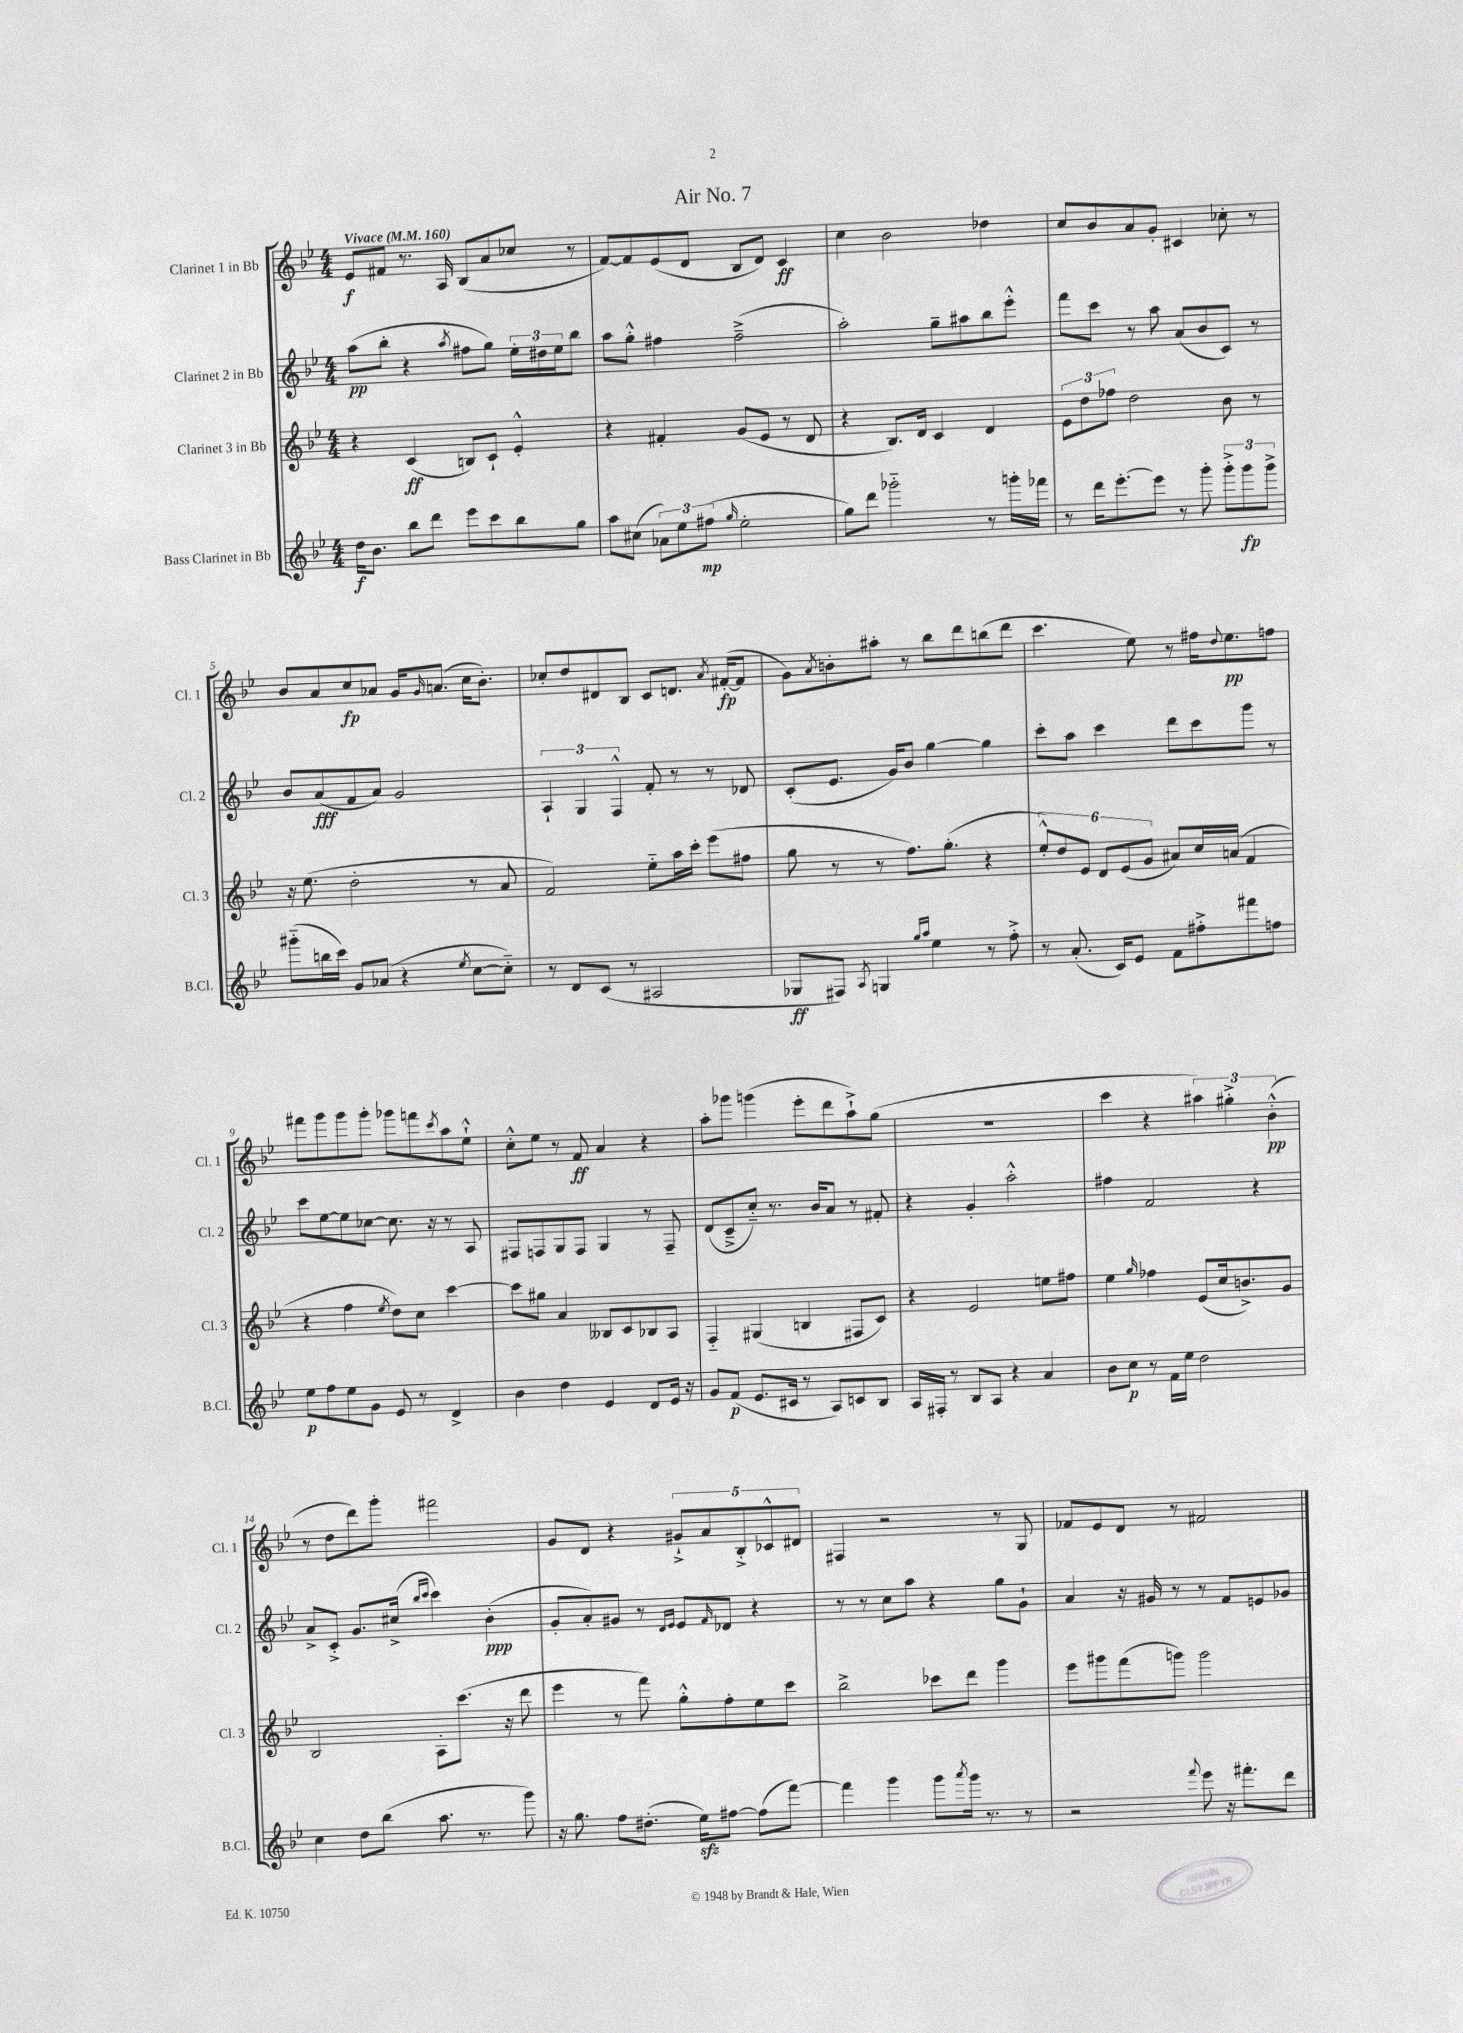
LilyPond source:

\header { title = "Air No. 7" }
<<
\new StaffGroup <<
\new Staff = "s0" \with { instrumentName = "Clarinet 1 in Bb" shortInstrumentName = "Cl. 1" } {
    \clef treble \key bes \major \numericTimeSignature \time 4/4 \tempo "Vivace" 4 = 160
    ees'8\f fis'8 r8. a16 bes8( a'8 ces''8 r8 |
    f'8~) f'8 ees'8( d'8 bes8 d'8) c'4\ff |
    c''4 bes'2 des''4 |
    c''8 bes'8 a'8 g'8-. cis'4 ces''8-. r8 |
    bes'8 a'8 c''8\fp aes'8 g'16 \grace { g'16 } a'8.( c''16 bes'8.-.) |
    ces''8-. d''8 dis'8 bes8 c'8 d'8. \acciaccatura { a'8 } fis'16~-.\fp( fis'8 |
    g'8) \acciaccatura { a'8 } b'8-. ais''8-. r8 bes''8 d'''8 b''8( d'''8 |
    c'''4. ees''8) r8 fis''16 \appoggiatura { d''8 } ees''8.\pp f''8 |
    fis'''8 g'''8 g'''8 g'''8-. ges'''8 f'''8 \acciaccatura { c'''8 } a''8 ees''8-!-^ |
    c''8-.-^ ees''8 r8 f'8\ff a'4 r4 |
    a''8-. ges'''8 g'''4( ees'''8-. d'''8 a''8-!->) g''8( |
    R1 |
    c'''4 r4 \tuplet 3/2 { ais''4) gis''4-.-> bes'4-.-^\pp( } |
    r8 d''8 d'''8) g'''8-. fis'''2 |
    g'8 d'8 r4 \tuplet 5/4 { gis'8-!-> a'8 bes8-.-> ces'8-^ dis'8 } |
    fis4 r2 r8 g8 |
    fes'8 ees'8 d'8 r8 fis'2 \bar "|." |
}
\new Staff = "s1" \with { instrumentName = "Clarinet 2 in Bb" shortInstrumentName = "Cl. 2" } {
    \clef treble \key bes \major \numericTimeSignature \time 4/4
    a''8\pp( bes''8-. r4 \acciaccatura { a''8 } fis''8 g''8) \tuplet 3/2 { ees''16-. dis''16 ees''16 } bes''8 |
    a''8 g''8-.-^ fis''4 fis''2--->( |
    a''2-.) g''8-- ais''8 bes''8 ees'''8-.-^ |
    f'''8 c'''8 r8 a''8 a'8( bes'8 c'8) r8 |
    bes'8 a'8\fff( f'8 a'8) g'2 |
    \tuplet 3/2 { a4-! g4 f4-^ } f'8-. r8 r8 des'8 |
    c'8-.( ees'8. g'16) bes'8 g''4~ g''4 |
    c'''8-. a''8 c'''4 d'''8 c'''8 g'''8 r8 |
    c'''8 ees''8~ ees''8 ces''8~ ces''8. r16 r8 a8 |
    fis8 f8 g8 f8 g4 r8 f8-- |
    d'8( c'8---> c''8-_) r8. bes'16 a'8 r8 fis'8-. |
    r4 g'4-. a''2-.-^ |
    fis''4 f'2 r4 |
    a'8-> c'8-.-> g'8. cis''16->( \grace { bes''16 c'''16 } c'''4) bes'4-.\ppp( |
    g'8-. a'8-.) gis'8 r8 \grace { d'16 ees'16 } ees'8 \grace { f'16 } des'8 r4 |
    r8 r8 c''8 a''8 r4 g''8 g'8-! |
    a'4 r16 gis'16 r8 r8 f'8 e'8 ges'8 \bar "|." |
}
\new Staff = "s2" \with { instrumentName = "Clarinet 3 in Bb" shortInstrumentName = "Cl. 3" } {
    \clef treble \key bes \major \numericTimeSignature \time 4/4
    r4 c'4\ff( b8) c'8-! ees'4-.-^ |
    r4 fis'4-. g'8( ees'8 r8 d'8 |
    r4 bes8.) d'16 c'4 d'4 |
    \tuplet 3/2 { ees'8 d''8 fes''8 } d''2 bes'8 r8 |
    r16 ees''8.( d''2-. r8 a'8 |
    f'2) ees''8-_ a''16 c'''16-. ees'''8( fis''8 |
    g''8 r8 r8 f''8.) g''8.-.( r4 |
    \tuplet 6/4 { ees''8-.-^) d''8 ees'8 d'8 ees'8( g'8 } ais'8) c''16 a'16( f'4 |
    r4 f''4 \acciaccatura { ees''8 } d''8) c''8 c'''4~ |
    c'''8 gis''8 a'4 beses8 c'8 bes8 a8 |
    f4-_ gis4( b4 fis8 c'8) |
    r4 ees'2 e''8 fis''8 |
    ees''4 \grace { g''16 } fes''4 ees'8( c''16 b'8.->) g'8 |
    bes2 a8-. c'''8.( r16 d'''8 |
    ees'''4 r8 f'''8) g''8-.-^ f''8-. ees''8 c'''8 |
    bes''2-> ces'''8 d'''8 g'''4 |
    ees'''8 gis'''8 f'''8( g'''8) g'''2 \bar "|." |
}
\new Staff = "s3" \with { instrumentName = "Bass Clarinet in Bb" shortInstrumentName = "B.Cl." } {
    \clef treble \key bes \major \numericTimeSignature \time 4/4
    d''16\f bes'8. bes''8 d'''8 ees'''8 c'''8 bes''8 g''8 |
    a''8 cis''8( \tuplet 3/2 { aes'8) ees''8 fis''8\mp( } \grace { g''16 } ees''2-. |
    g''8) d'''8 ges'''2-_ r8 g'''16-. fes'''16 |
    r8 d'''16 ees'''8.~-. ees'''8 r8 g'''8-. \tuplet 3/2 { g'''8-.-> g'''8\fp g'''8-> } |
    gis'''8-_( b''16 c'''16) g'8 aes'8( r4 \acciaccatura { ees''8 } c''8~ c''8-_) |
    r8 d'8 c'8( r8 ais2 |
    ges8\ff fis8) \acciaccatura { a8 } g4 \grace { g''16 a''16 } ees''4 r8 f''8-.-> |
    r8 a'8.-.( c'16) ees'8 f'8 fis''8-.-> fis'''8 f''8 |
    ees''8\p f''8 ees''8 g'8 ees'8 r8 d'4-> |
    bes'4 d''4 ees'4 d'8 ees'16 r16 |
    g'8 f'8\p( ees'8. cis'16 r8 a8) c'8 bes8 |
    a16 fis16-. r8 bes8 a8 r4 a'4 |
    bes'8 c''8\p r8 f'16 ees''16 d''2 |
    c''4 d''8 bes''8( a''8. r8. g'''8) |
    r16 g''8. f''8 dis''8.-.( ees''16\sfz) fis''8~ fis''8( f'''8~) |
    f'''4 g'''4 g'''8 \acciaccatura { a'''8 } g'''16 r8. r8 |
    r2 \appoggiatura { f'''8 } ees'''8 r16 fis'''8.-. d'''8 \bar "|." |
}
>>
>>
